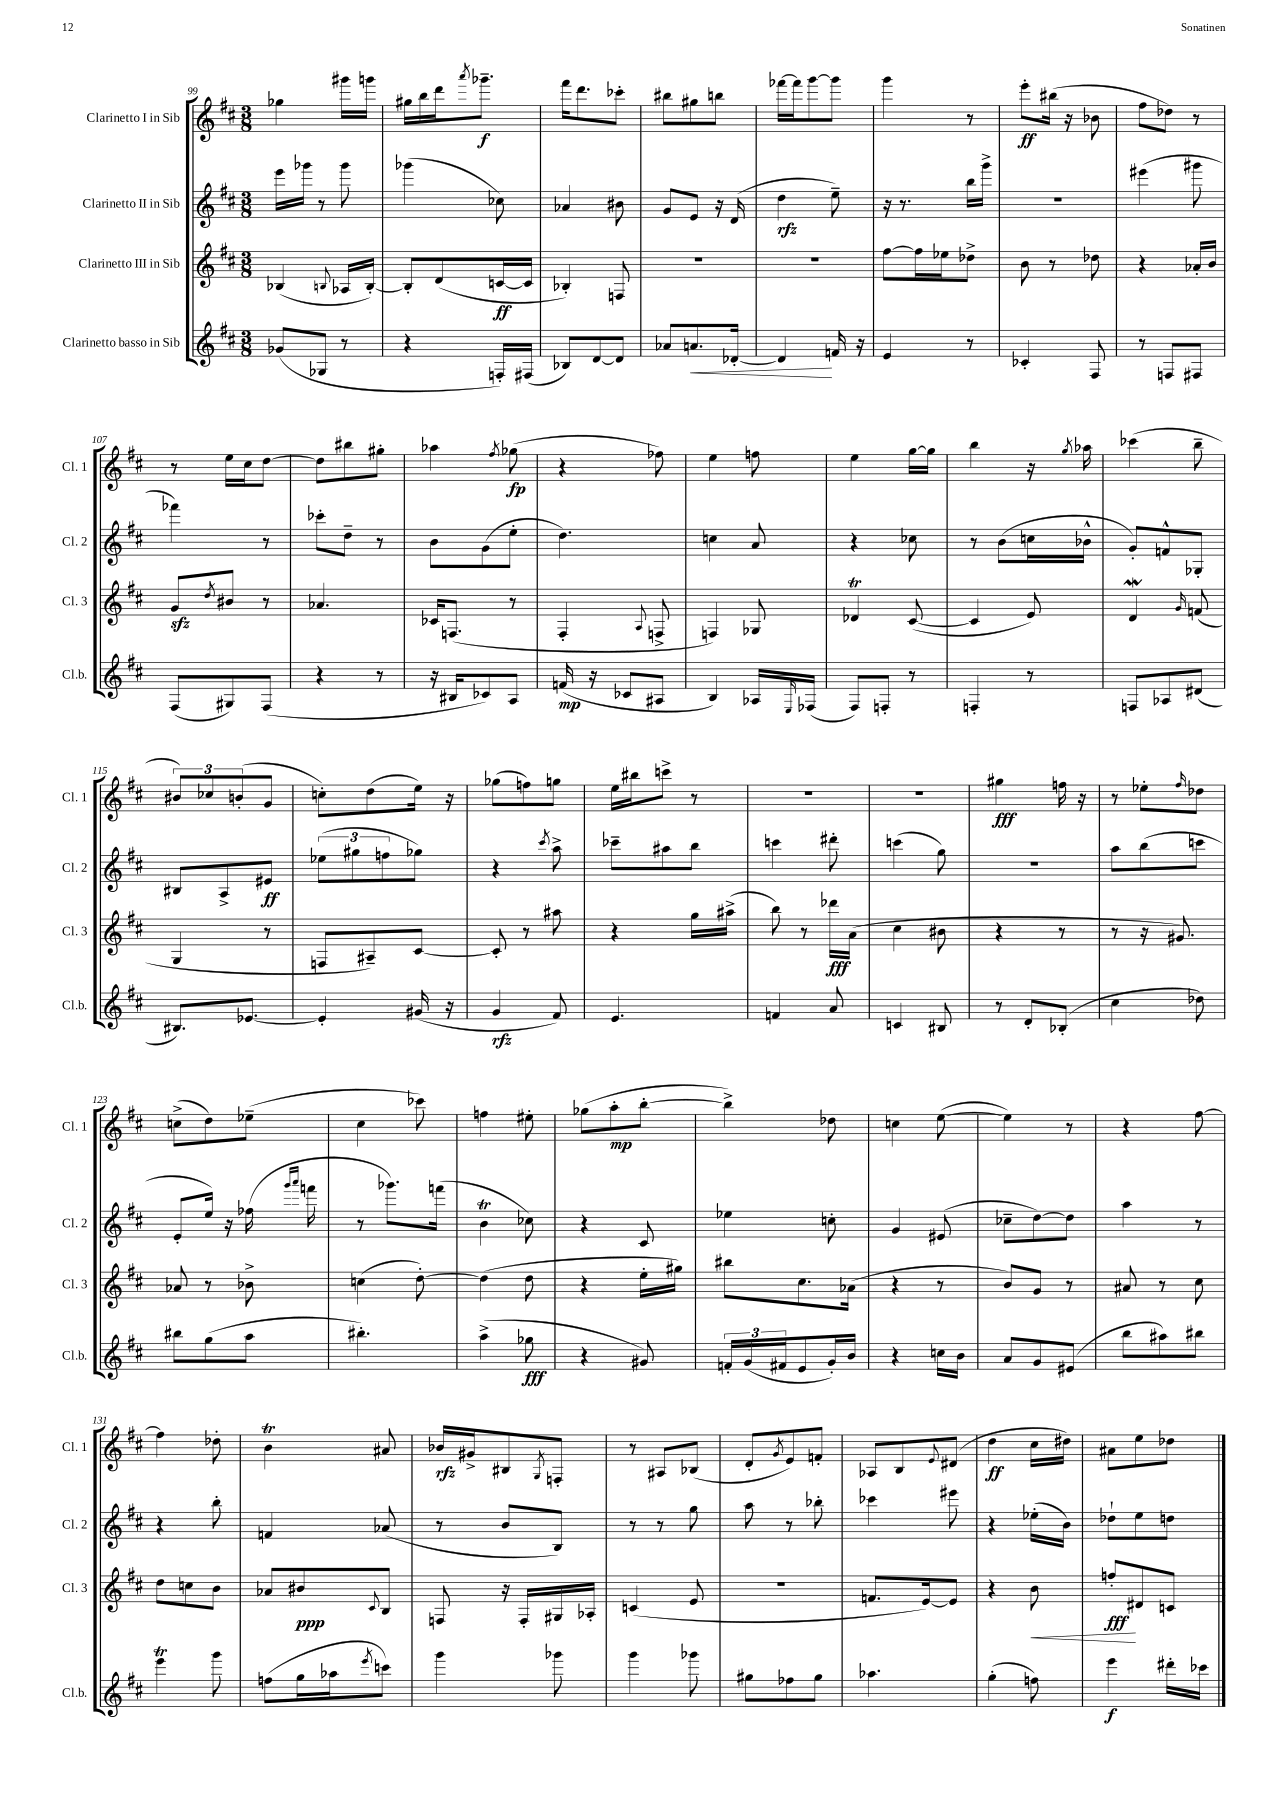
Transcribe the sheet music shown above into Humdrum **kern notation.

**kern	**dynam	**kern	**dynam	**kern	**dynam	**kern	**dynam
*part4	*part4	*part3	*part3	*part2	*part2	*part1	*part1
*staff4	*staff4	*staff3	*staff3	*staff2	*staff2	*staff1	*staff1
*I"Clarinetto basso in Sib	*	*I"Clarinetto III in Sib	*	*I"Clarinetto II in Sib	*	*I"Clarinetto I in Sib	*
*I'Cl.b.	*	*I'Cl. 3	*	*I'Cl. 2	*	*I'Cl. 1	*
*clefG2	*	*clefG2	*	*clefG2	*	*clefG2	*
*k[f#c#]	*	*k[f#c#]	*	*k[f#c#]	*	*k[f#c#]	*
*M3/8	*	*M3/8	*	*M3/8	*	*M3/8	*
=99	=99	=99	=99	=99	=99	=99	=99
(8g-X/L	.	(4B-X/	.	16eee\LL	.	4gg-X\	.
.	.	.	.	16ggg-X\JJ	.	.	.
8G-X/J	.	.	.	8r	.	.	.
.	.	8qqBn/	.	.	.	.	.
8r	.	16A-X/LL	.	8ggg-\	.	16ggg#X\LL	.
.	.	[16B'/JJ)	.	.	.	16gggn\JJ	.
=100	=100	=100	=100	=100	=100	=100	=100
4r	.	8B'/L]	.	(4ggg-X\	.	16gg#X\LL	.
.	.	.	.	.	.	16bb\	.
.	.	(8d/	.	.	.	16ddd\J	.
.	.	.	.	.	.	8qaaa/	.
.	.	.	.	.	.	8.ggg-X~\J	f
16Fn'/LL)	.	[16cn/L	ff	8cc-X\)	.	.	.
(16F#X/JJ	.	16c/JJ]	.	.	.	.	.
=101	=101	=101	=101	=101	=101	=101	=101
8B-X/L)	.	4B-X'/)	.	4a-X/	.	16fff#\KL	.
.	.	.	.	.	.	8.ddd\	.
[8d/	.	.	.	.	.	.	.
8d/J]	.	8Fn/	.	8b#X\	.	8ccc-X'\J	.
=102	=102	=102	=102	=102	=102	=102	=102
8a-X/L	.	4.r	.	8g/L	.	8bb#X\L	.
!	!LO:HP:b	!	!	!	!	!	!
8.an/	<	.	.	8e/J	.	8gg#X\	.
.	.	.	.	16r	.	8bbn\J	.
[16d-X'/Jk	.	.	.	(16d/	.	.	.
=103	=103	=103	=103	=103	=103	=103	=103
4d-/]	.	4.r	.	4dd\	rfz	[16fff-X\LL	.
.	.	.	.	.	.	16fff-\J]	.
.	.	.	.	.	.	[8ggg\	.
16fn/	[	.	.	8ee~\)	.	8ggg\J]	.
16r	.	.	.	.	.	.	.
=104	=104	=104	=104	=104	=104	=104	=104
4e/	.	[8ff#\L	.	16r	.	4ggg\	.
.	.	.	.	8.r	.	.	.
.	.	16ff#\L]	.	.	.	.	.
.	.	16ee-X\J	.	.	.	.	.
8r	.	8dd-X^\J	.	16bb\LL	.	8r	.
.	.	.	.	16ggg^\JJ	.	.	.
=105	=105	=105	=105	=105	=105	=105	=105
4c-X'/	.	8b\	.	4.r	.	8eee'\L	ff
.	.	8r	.	.	.	(16bb#X\Jk	.
.	.	.	.	.	.	16r	.
8F#/	.	8dd-X\	.	.	.	8b-X\	.
=106	=106	=106	=106	=106	=106	=106	=106
8r	.	4r	.	(4eee#X\	.	8ff#\L	.
8Fn/L	.	.	.	.	.	8dd-X\J)	.
8F#X/J	.	16a-X'/LL	.	8ggg#X\	.	8r	.
.	.	16b/JJ	.	.	.	.	.
!!LO:LB:g=z
=107	=107	=107	=107	=107	=107	=107	=107
(8F#/L	.	8gzz/L	.	4fff-X\)	.	8r	.
.	.	8qdd/	.	.	.	.	.
8G#X/)	.	8b#X/J	.	.	.	16ee\LL	.
.	.	.	.	.	.	16cc#\J	.
(8F#/J	.	8r	.	8r	.	[8dd\J	.
=108	=108	=108	=108	=108	=108	=108	=108
4r	.	4.a-X/	.	8ccc-X'\L	.	8dd\L]	.
.	.	.	.	8dd~\J	.	8bb#X\	.
8r	.	.	.	8r	.	8gg#X'\J	.
=109	=109	=109	=109	=109	=109	=109	=109
16r	.	16c-X/KL	.	8b\L	.	4aa-X\	.
16B#X/KL	.	(8.Fn/J	.	.	.	.	.
8c-X/)	.	.	.	(8g\	.	.	.
.	.	.	.	.	.	8qff#/	.
8A/J	.	8r	.	8ee'\J	.	(8gg-X\	fp
=110	=110	=110	=110	=110	=110	=110	=110
(16fn/	mp	4F#'/	.	4.dd\)	.	4r	.
16r	.	.	.	.	.	.	.
8c-X/L	.	.	.	.	.	.	.
.	.	8qqA/	.	.	.	.	.
8A#X/J	.	8Fn^/	.	.	.	8ff-X\)	.
=111	=111	=111	=111	=111	=111	=111	=111
4B/)	.	4Fn/)	.	4ccn\	.	4ee\	.
16A-X/LL	.	8G-X/	.	8a/	.	8ffn\	.
16qqE/	.	.	.	.	.	.	.
(16F-X/JJ	.	.	.	.	.	.	.
=112	=112	=112	=112	=112	=112	=112	=112
8F#/L)	.	4d-XT/	.	4r	.	4ee\	.
8Fn'/J	.	.	.	.	.	.	.
8r	.	([8c#/	.	8cc-X\	.	[16gg\LL	.
.	.	.	.	.	.	16gg\JJ]	.
=113	=113	=113	=113	=113	=113	=113	=113
4Fn'/	.	4c#/]	.	8r	.	4bb\	.
.	.	.	.	(8b\L	.	.	.
8r	.	8e/)	.	16ccn\L	.	16r	.
.	.	.	.	.	.	8qgg/	.
.	.	.	.	16b-X^^\JJ	.	16aa-X\	.
=114	=114	=114	=114	=114	=114	=114	=114
8Fn/L	.	4dw/	.	8g'/L)	.	(4ccc-X\	.
8A-X/	.	.	.	8fn^^/	.	.	.
.	.	16qqg/	.	.	.	.	.
(8d#X/J	.	(8fn/	.	8G-X'/J	.	8bb~\	.
!!LO:LB:g=z
=115	=115	=115	=115	=115	=115	=115	=115
8.B#X/L)	.	4G/	.	8B#X/L	.	12b#X/L)	.
.	.	.	.	.	.	12cc-X/	.
.	.	.	.	8A^/	.	.	.
.	.	.	.	.	.	(12bn'/	.
[8.e-X/J	.	.	.	.	.	.	.
.	.	8r	.	8e#X/J	ff	8g/J	.
=116	=116	=116	=116	=116	=116	=116	=116
4e-'/]	.	8Fn/L	.	(12ee-X\L	.	8ccn'\L)	.
.	.	.	.	12gg#X\	.	.	.
.	.	8A#X~/)	.	.	.	(8dd\	.
.	.	.	.	12ffn\	.	.	.
(16g#X/	.	[8c#/J	.	8gg-X\J)	.	16ee\Jk)	.
16r	.	.	.	.	.	16r	.
=117	=117	=117	=117	=117	=117	=117	=117
4g/	rfz	8c#'/]	.	4r	.	(8gg-X\L	.
.	.	8r	.	.	.	8ffn\)	.
.	.	.	.	8qccc#/	.	.	.
8f#/)	.	8aa#X\	.	8aa^\	.	8ggn\J	.
=118	=118	=118	=118	=118	=118	=118	=118
4.e/	.	4r	.	8ccc-X~\L	.	16ee\LL	.
.	.	.	.	.	.	16bb#X\J	.
.	.	.	.	8aa#X\	.	8cccn^\J	.
.	.	16gg\LL	.	8bb\J	.	8r	.
.	.	(16aa#X^\JJ	.	.	.	.	.
=119	=119	=119	=119	=119	=119	=119	=119
4fn/	.	8bb\)	.	4cccn\	.	4.r	.
.	.	8r	.	.	.	.	.
8a/	.	16ddd-X\LL	fff	8ddd#X'\	.	.	.
.	.	(16a\JJ	.	.	.	.	.
=120	=120	=120	=120	=120	=120	=120	=120
4cn/	.	4cc#\	.	(4cccn\	.	4.r	.
8B#X/	.	8b#X\	.	8gg\)	.	.	.
=121	=121	=121	=121	=121	=121	=121	=121
8r	.	4r	.	4.r	.	4gg#X\	fff
8d'/L	.	.	.	.	.	.	.
(8B-X'/J	.	8r	.	.	.	16ffn\	.
.	.	.	.	.	.	16r	.
=122	=122	=122	=122	=122	=122	=122	=122
4cc#\	.	8r	.	8aa\L	.	8r	.
.	.	16r	.	(8bb\	.	8ee-X'\L	.
.	.	8.g#X/)	.	.	.	.	.
.	.	.	.	.	.	16qqff#/	.
8dd-X\)	.	.	.	8cccn\J	.	8dd-X\J	.
!!LO:LB:g=z
=123	=123	=123	=123	=123	=123	=123	=123
8bb#X\L	.	8a-X/	.	8e'/L	.	(8ccn^\L	.
(8gg\	.	8r	.	16ee/Jk)	.	8dd\)	.
.	.	.	.	16r	.	.	.
8aa\J	.	8b-X^\	.	(16ff-X\	.	(8ee-X~\J	.
.	.	.	.	16qqggg/LL	.	.	.
.	.	.	.	16qqaaa/JJ	.	.	.
.	.	.	.	16fffn\	.	.	.
=124	=124	=124	=124	=124	=124	=124	=124
4.bb#X'\)	.	(4ccn\	.	8r	.	4cc#\	.
.	.	.	.	8.ggg-X\L)	.	.	.
.	.	[8dd'\)	.	.	.	8ccc-X\)	.
.	.	.	.	(16fffn\Jk	.	.	.
=125	=125	=125	=125	=125	=125	=125	=125
(4aa^\	.	(4dd\]	.	4bT\	.	4ffn\	.
8gg-X\	fff	8dd\	.	8cc-X\)	.	8ee#X'\	.
=126	=126	=126	=126	=126	=126	=126	=126
4r	.	4r	.	4r	.	(8gg-X\L	.
.	.	.	.	.	.	8aa'\	mp
8g#X/)	.	16ee'\LL	.	8c#/	.	[8bb'\J	.
.	.	16gg#X\JJ)	.	.	.	.	.
=127	=127	=127	=127	=127	=127	=127	=127
24fn'/LL	.	8bb#X\L	.	4ee-X\	.	4bb^\])	.
(24g/	.	.	.	.	.	.	.
24f#X/J	.	.	.	.	.	.	.
8e/	.	8.cc#\	.	.	.	.	.
16g'/L)	.	.	.	8ccn'\	.	8dd-X\	.
16b/JJ	.	(16a-X\Jk	.	.	.	.	.
=128	=128	=128	=128	=128	=128	=128	=128
4r	.	4r	.	4g/	.	4ccn\	.
16ccn\LL	.	8r	.	(8e#X/	.	([8ee\	.
16b\JJ	.	.	.	.	.	.	.
=129	=129	=129	=129	=129	=129	=129	=129
8a/L	.	8b/L)	.	8cc-X~\L	.	4ee\])	.
8g/	.	8g/J	.	[8dd\)	.	.	.
(8e#X/J	.	8r	.	8dd\J]	.	8r	.
=130	=130	=130	=130	=130	=130	=130	=130
8bb\L	.	8a#X/	.	4aa\	.	4r	.
8aa#X\)	.	8r	.	.	.	.	.
8bb#X\J	.	8cc#\	.	8r	.	[8ff#\	.
!!LO:LB:g=z
=131	=131	=131	=131	=131	=131	=131	=131
4eeeT\	.	8dd\L	.	4r	.	4ff#\]	.
.	.	8ccn\	.	.	.	.	.
8ggg\	.	8b\J	.	8bb'\	.	8dd-X'\	.
=132	=132	=132	=132	=132	=132	=132	=132
(8ffn\L	.	8a-X/L	.	4fn/	.	4bT\	.
16gg\L	.	8b#X/	ppp	.	.	.	.
16aa-X\J	.	.	.	.	.	.	.
8qeee/	.	8qqc#/	.	.	.	.	.
8cccn\J)	.	8B/J	.	(8a-X/	.	8a#X/	.
=133	=133	=133	=133	=133	=133	=133	=133
4ggg\	.	8Fn/	.	8r	.	16b-X/LL	rfz
.	.	.	.	.	.	16g#X^/J	.
.	.	16r	.	8b/L	.	8B#X/	.
.	.	16F'/LL	.	.	.	.	.
.	.	.	.	.	.	8qG/	.
8ggg-X\	.	16G#X/	.	8B/J)	.	8Fn'/J	.
.	.	16A-X'/JJ	.	.	.	.	.
=134	=134	=134	=134	=134	=134	=134	=134
4ggg\	.	(4cn/	.	8r	.	8r	.
.	.	.	.	8r	.	8A#X/L	.
8ggg-X\	.	8e/	.	8gg\	.	(8B-X/J	.
=135	=135	=135	=135	=135	=135	=135	=135
8gg#X\L	.	4.r	.	8aa\	.	8d'/L	.
.	.	.	.	.	.	8qg/	.
8ff-X\	.	.	.	8r	.	8e/)	.
8gg#\J	.	.	.	8bb-X'\	.	8fn'/J	.
=136	=136	=136	=136	=136	=136	=136	=136
4.aa-X\	.	8.fn/L	.	4ccc-X\	.	8A-X/L	.
.	.	.	.	.	.	8B/	.
.	.	[16e/k)	.	.	.	.	.
.	.	.	.	.	.	8qqe/	.
.	.	8e/J]	.	8eee#X\	.	(8d#X/J	.
=137	=137	=137	=137	=137	=137	=137	=137
(4gg'\	.	4r	.	4r	.	4dd\	ff
!	!	!	!LO:HP:b	!	!	!	!
8ffn\)	.	8b\	<	(16ee-X'\LL	.	16cc#\LL	.
.	.	.	.	16b\JJ)	.	16dd#X\JJ)	.
=138	=138	=138	=138	=138	=138	=138	=138
4eee\	f	8ffn'/L	fff	8dd-X`\L	.	8a#X\L	.
.	.	8d#X/	[	8ee\	.	8ee\	.
16ddd#X'\LL	.	8cn/J	.	8ddn\J	.	8dd-X\J	.
16ccc-X\JJ	.	.	.	.	.	.	.
==	==	==	==	==	==	==	==
*-	*-	*-	*-	*-	*-	*-	*-
